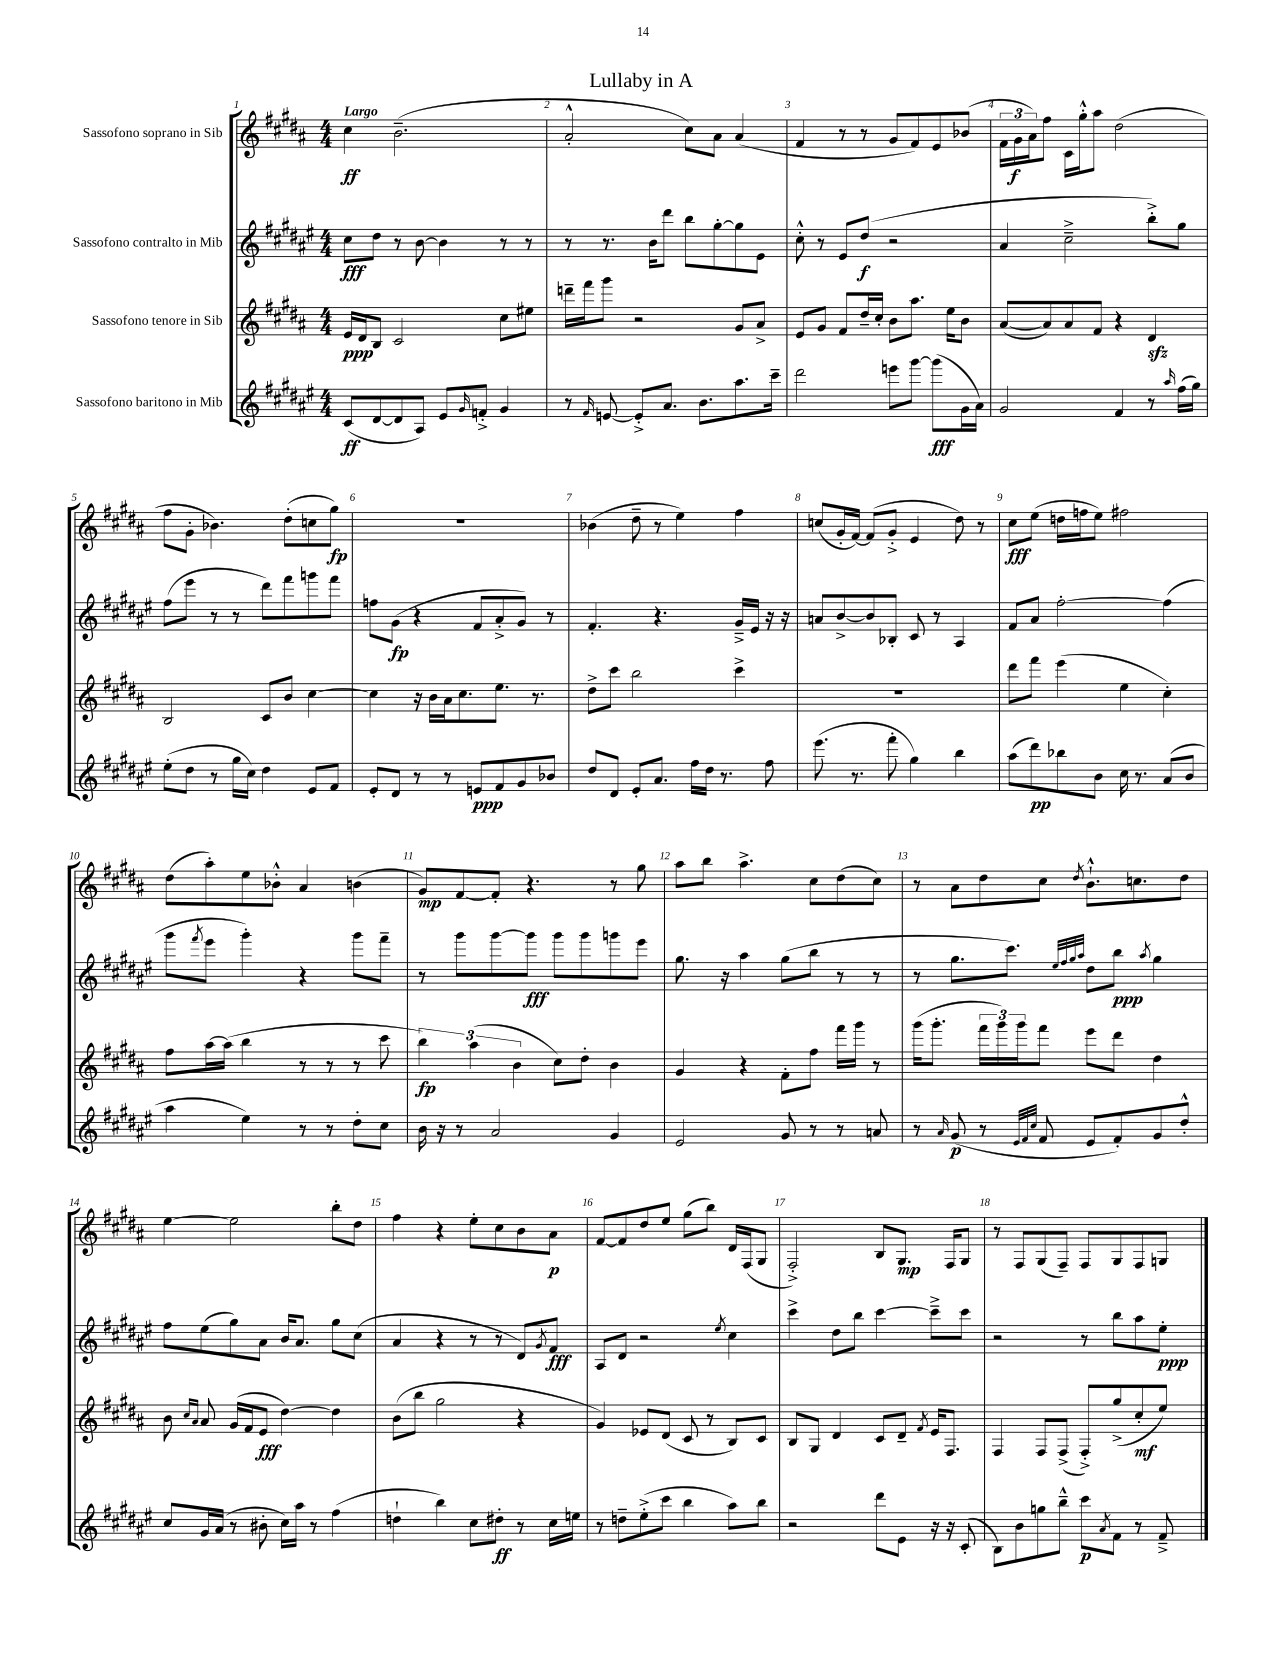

**kern	**dynam	**kern	**dynam	**kern	**dynam	**kern	**dynam
*part4	*part4	*part3	*part3	*part2	*part2	*part1	*part1
*staff4	*staff4	*staff3	*staff3	*staff2	*staff2	*staff1	*staff1
*I"Sassofono baritono in Mib	*	*I"Sassofono tenore in Sib	*	*I"Sassofono contralto in Mib	*	*I"Sassofono soprano in Sib	*
*clefG2	*	*clefG2	*	*clefG2	*	*clefG2	*
*k[f#c#g#d#a#e#]	*	*k[f#c#g#d#a#]	*	*k[f#c#g#d#a#e#]	*	*k[f#c#g#d#a#]	*
*M4/4	*	*M4/4	*	*M4/4	*	*M4/4	*
=1	=1	=1	=1	=1	=1	=1	=1
!	!	!	!	!	!	!LO:TX:a:B:t=Largo	!
(8c#/L	ff	16e/LL	ppp	8cc#\L	fff	4cc#\	ff
.	.	16d#/J	.	.	.	.	.
[8d#/	.	8B/J	.	8dd#\J	.	.	.
8d#/]	.	2c#/	.	8r	.	(2.b~\	.
8A#/J)	.	.	.	[8b\	.	.	.
8e#/L	.	.	.	4b\]	.	.	.
16qqg#/	.	.	.	.	.	.	.
8fn'^/J	.	.	.	.	.	.	.
4g#/	.	8cc#\L	.	8r	.	.	.
.	.	8ee#X\J	.	8r	.	.	.
=2	=2	=2	=2	=2	=2	=2	=2
8r	.	16dddn~\LL	.	8r	.	2a#'^^/	.
.	.	16fff#\J	.	.	.	.	.
16qqf#/	.	.	.	.	.	.	.
[8en/	.	8ggg#\J	.	8.r	.	.	.
8e'^/L]	.	2r	.	.	.	.	.
.	.	.	.	16b\KL	.	.	.
8.a#/J	.	.	.	8ddd#\J	.	.	.
.	.	.	.	8bb\L	.	8cc#\L)	.
8.b\L	.	.	.	.	.	.	.
.	.	.	.	[8gg#'\	.	8a#\J	.
8.aa#\	.	8g#/L	.	8gg#\]	.	(4a#/	.
.	.	8a#^/J	.	8e#\J	.	.	.
16ccc#~\Jk	.	.	.	.	.	.	.
=3	=3	=3	=3	=3	=3	=3	=3
2ddd#\	.	8e/L	.	8cc#'^^\	.	4f#/	.
.	.	8g#/J	.	8r	.	.	.
.	.	8f#/L	.	8e#/L	.	8r	.
.	.	16dd#~/L	.	(8dd#/J	f	8r	.
.	.	16cc#'/JJ	.	.	.	.	.
8eeen\L	.	8b\L	.	2r	.	8g#/L	.
[8ggg#\J	.	8.aa#\J	.	.	.	8f#/)	.
(8ggg#\L]	fff	.	.	.	.	8e/	.
.	.	16ee\KL	.	.	.	.	.
16g#\L	.	8b\J	.	.	.	(8b-X/J	.
16a#\JJ)	.	.	.	.	.	.	.
=4	=4	=4	=4	=4	=4	=4	=4
2g#/	.	([8a#/L	.	4a#/	.	24f#\LL	.
.	.	.	.	.	.	24g#\	f
.	.	.	.	.	.	24a#\J)	.
.	.	8a#/])	.	.	.	8ff#\J	.
.	.	8a#/	.	2cc#~^\	.	16c#\LL	.
.	.	.	.	.	.	16gg#'^^\J	.
.	.	8f#/J	.	.	.	8aa#\J	.
4f#/	.	4r	.	.	.	(2dd#\	.
8r	.	4d#zz/	.	8bb'^\L)	.	.	.
16qqaa#/	.	.	.	.	.	.	.
(16ff#\LL	.	.	.	8gg#\J	.	.	.
16gg#\JJ)	.	.	.	.	.	.	.
!!LO:LB:g=z
=5	=5	=5	=5	=5	=5	=5	=5
(8ee#'\L	.	2B/	.	(8ff#\L	.	8ff#\L	.
8dd#\J	.	.	.	8eee#\J	.	8g#'\J	.
8r	.	.	.	8r	.	4.b-X\)	.
16gg#\LL	.	.	.	8r	.	.	.
16cc#\JJ)	.	.	.	.	.	.	.
4dd#\	.	8c#/L	.	8ddd#\L)	.	.	.
.	.	8b/J	.	8fff#\	.	(8dd#'\L	.
8e#/L	.	[4cc#\	.	8gggn\	.	8ccn\	.
8f#/J	.	.	.	8fff#\J	.	8gg#\J)	fp
=6	=6	=6	=6	=6	=6	=6	=6
8e#'/L	.	4cc#\]	.	8ffn\L	.	1r	.
8d#/J	.	.	.	(8g#\J	fp	.	.
8r	.	16r	.	4r	.	.	.
.	.	16b\LL	.	.	.	.	.
8r	.	16a#\J	.	.	.	.	.
.	.	8.cc#\	.	.	.	.	.
8en/L	ppp	.	.	8f#/L	.	.	.
8f#/	.	8.ee\J	.	8a#'^/	.	.	.
8g#/	.	.	.	8g#/J)	.	.	.
.	.	8.r	.	.	.	.	.
8b-X/J	.	.	.	8r	.	.	.
=7	=7	=7	=7	=7	=7	=7	=7
8dd#/L	.	8dd#^\L	.	4.f#'/	.	(4b-X\	.
8d#/J	.	8ccc#\J	.	.	.	.	.
8e#'/L	.	2bb\	.	.	.	8dd#~\	.
8.a#/J	.	.	.	4.r	.	8r	.
.	.	.	.	.	.	4ee\)	.
16ff#\LL	.	.	.	.	.	.	.
16dd#\JJ	.	.	.	.	.	.	.
8.r	.	.	.	.	.	.	.
.	.	4ccc#^\	.	16g#~^/LL	.	4ff#\	.
.	.	.	.	16e#/JJ	.	.	.
8ff#\	.	.	.	16r	.	.	.
.	.	.	.	16r	.	.	.
=8	=8	=8	=8	=8	=8	=8	=8
(8.eee#\	.	1r	.	8an/L	.	(8ccn/L	.
.	.	.	.	[8b^/	.	16g#'/L	.
8.r	.	.	.	.	.	[16f#/JJ)	.
.	.	.	.	8b/]	.	(8f#/L]	.
8fff#'\	.	.	.	8B-X'/J	.	8g#'^/J	.
4gg#\)	.	.	.	8c#/	.	4e/	.
.	.	.	.	8r	.	.	.
4bb\	.	.	.	4A#/	.	8dd#\)	.
.	.	.	.	.	.	8r	.
=9	=9	=9	=9	=9	=9	=9	=9
(8aa#\L	.	8ddd#\L	.	8f#/L	.	8cc#\L	fff
8ddd#\)	pp	8fff#\J	.	8a#/J	.	(8ee\J	.
8bb-X\	.	(4eee\	.	[2ff#'\	.	16ddn\LL	.
.	.	.	.	.	.	16ffn\J	.
8b\J	.	.	.	.	.	8ee\J)	.
16cc#\	.	4ee\	.	.	.	2ff#X\	.
8.r	.	.	.	.	.	.	.
(8a#/L	.	4cc#'\)	.	(4ff#\]	.	.	.
8b/J	.	.	.	.	.	.	.
!!LO:LB:g=z
=10	=10	=10	=10	=10	=10	=10	=10
4aa#\	.	8ff#\L	.	8ggg#\L	.	(8dd#\L	.
.	.	.	.	8qfff#/	.	.	.
.	.	[16aa#\L	.	8eee#\J	.	8aa#'\)	.
.	.	(16aa#\JJ]	.	.	.	.	.
4ee#\)	.	4bb\	.	4ggg#'\)	.	8ee\	.
.	.	.	.	.	.	8b-X'^^\J	.
8r	.	8r	.	4r	.	4a#/	.
8r	.	8r	.	.	.	.	.
8dd#'\L	.	8r	.	8ggg#\L	.	(4bn\	.
8cc#\J	.	8ccc#\	.	8fff#~\J	.	.	.
=11	=11	=11	=11	=11	=11	=11	=11
16b\	.	6bb\)	fp	8r	.	8g#/L)	mp
16r	.	.	.	.	.	.	.
8r	.	.	.	8ggg#\L	.	[8f#/	.
.	.	(6aa#\	.	.	.	.	.
2a#/	.	.	.	[8ggg#\	.	8f#'/J]	.
.	.	6b\	.	.	.	.	.
.	.	.	.	8ggg#\J]	fff	4.r	.
.	.	8cc#\L)	.	8ggg#\L	.	.	.
.	.	8dd#'\J	.	8ggg#\	.	.	.
4g#/	.	4b\	.	8gggn\	.	8r	.
.	.	.	.	8eee#\J	.	8gg#\	.
=12	=12	=12	=12	=12	=12	=12	=12
2e#/	.	4g#/	.	8.gg#\	.	8aa#\L	.
.	.	.	.	.	.	8bb\J	.
.	.	.	.	16r	.	.	.
.	.	4r	.	4aa#\	.	4.aa#^\	.
8g#/	.	8f#'\L	.	(8gg#\L	.	.	.
8r	.	8ff#\J	.	8bb\J	.	8cc#\L	.
8r	.	16fff#\LL	.	8r	.	(8dd#\	.
.	.	16ggg#\JJ	.	.	.	.	.
8an/	.	8r	.	8r	.	8cc#\J)	.
=13	=13	=13	=13	=13	=13	=13	=13
8r	.	(16ggg#\KL	.	8r	.	8r	.
.	.	8.ggg#'\J	.	.	.	.	.
16qqa#/	.	.	.	.	.	.	.
(8g#/	p	.	.	8.gg#\L	.	8a#\L	.
8r	.	24fff#\LL	.	.	.	8dd#\	.
.	.	24ggg#\)	.	.	.	.	.
.	.	.	.	8.ccc#\J)	.	.	.
.	.	24ggg#\J	.	.	.	.	.
32qqe#/LLL	.	.	.	.	.	.	.
32qqf#/	.	.	.	.	.	.	.
32qqcc#/JJJ	.	.	.	.	.	.	.
8f#/	.	8fff#\J	.	.	.	8cc#\J	.
.	.	.	.	32qqee#/LLL	.	.	.
.	.	.	.	32qqff#/	.	.	.
.	.	.	.	32qqgg#/	.	.	.
.	.	.	.	32qqaa#/JJJ	.	8qdd#/	.
8e#/L	.	8eee\L	.	8dd#\L	.	8.b`^^\L	.
8f#'/)	.	8ddd#\J	.	8bb\J	ppp	.	.
.	.	.	.	.	.	8.ccn\	.
.	.	.	.	8qaa#/	.	.	.
8g#/	.	4dd#\	.	4gg#\	.	.	.
8dd#'^^/J	.	.	.	.	.	8dd#\J	.
!!LO:LB:g=z
=14	=14	=14	=14	=14	=14	=14	=14
8cc#/L	.	8b\	.	8ff#\L	.	[4ee\	.
.	.	16qqcc#/LL	.	.	.	.	.
.	.	16qqa#/JJ	.	.	.	.	.
16g#/L	.	8a#/	.	(8ee#\	.	.	.
(16a#/JJ	.	.	.	.	.	.	.
8r	.	(16g#/LL	.	8gg#\)	.	2ee\]	.
.	.	16f#/J	.	.	.	.	.
8b#X'\	.	8e/J	fff	8a#\J	.	.	.
16cc#\LL)	.	[4dd#\)	.	16b/KL	.	.	.
16aa#\JJ	.	.	.	8.a#/J	.	.	.
8r	.	.	.	.	.	.	.
(4ff#\	.	4dd#\]	.	8gg#\L	.	8bb'\L	.
.	.	.	.	(8cc#\J	.	8dd#\J	.
=15	=15	=15	=15	=15	=15	=15	=15
4ddn`\	.	(8b\L	.	4a#/	.	4ff#\	.
.	.	8bb\J	.	.	.	.	.
4bb\)	.	2gg#\	.	4r	.	4r	.
8cc#\L	.	.	.	8r	.	8ee'\L	.
8dd#X'\J	ff	.	.	8r	.	8cc#\	.
8r	.	4r	.	8d#/L)	.	8b\	.
.	.	.	.	8qg#/	.	.	.
16cc#\LL	.	.	.	8f#/J	fff	8a#\J	p
16een\JJ	.	.	.	.	.	.	.
=16	=16	=16	=16	=16	=16	=16	=16
8r	.	4g#/)	.	8A#/L	.	[8f#/L	.
8ddn~\L	.	.	.	8d#/J	.	8f#/]	.
(8ee#'^\	.	8e-X/L	.	2r	.	8dd#/	.
8ccc#\J	.	(8d#/J	.	.	.	8ee/J	.
4bb\	.	8c#/	.	.	.	(8gg#\L	.
.	.	8r	.	.	.	8bb\J)	.
.	.	.	.	8qee#/	.	.	.
8aa#\L)	.	8B/L)	.	4cc#\	.	16d#/LL	.
.	.	.	.	.	.	(16F#/J	.
8bb\J	.	8c#/J	.	.	.	8G#/J	.
=17	=17	=17	=17	=17	=17	=17	=17
2r	.	8B/L	.	4ccc#^\	.	2F#'^/)	.
.	.	8G#/J	.	.	.	.	.
.	.	4d#/	.	8dd#\L	.	.	.
.	.	.	.	8bb\J	.	.	.
8ddd#\L	.	8c#/L	.	[4ccc#\	.	8B/L	.
8e#\J	.	8d#~/J	.	.	.	8.G#/J	mp
.	.	8qf#/	.	.	.	.	.
16r	.	16e/KL	.	8ccc#~^\L]	.	.	.
16r	.	8.F#/J	.	.	.	16F#/KL	.
(8c#'/	.	.	.	8ccc#\J	.	8G#/J	.
=18	=18	=18	=18	=18	=18	=18	=18
8B\L)	.	4F#/	.	2r	.	8r	.
8b\	.	.	.	.	.	8F#/L	.
8ggn\	.	8F#/L	.	.	.	(8G#/	.
8bb~^^\J	.	(8F#^/J	.	.	.	8F#~/J)	.
8ccc#\L	p	8F#'^/L)	.	8r	.	8F#/L	.
8qa#/	.	.	.	.	.	.	.
8f#\J	.	(8gg#^/	.	8bb\L	.	8G#/	.
8r	.	8cc#'/	mf	8aa#\	.	8F#/	.
8f#~^/	.	8ee/J)	.	8ee#'\J	ppp	8Gn/J	.
==	==	==	==	==	==	==	==
*-	*-	*-	*-	*-	*-	*-	*-
